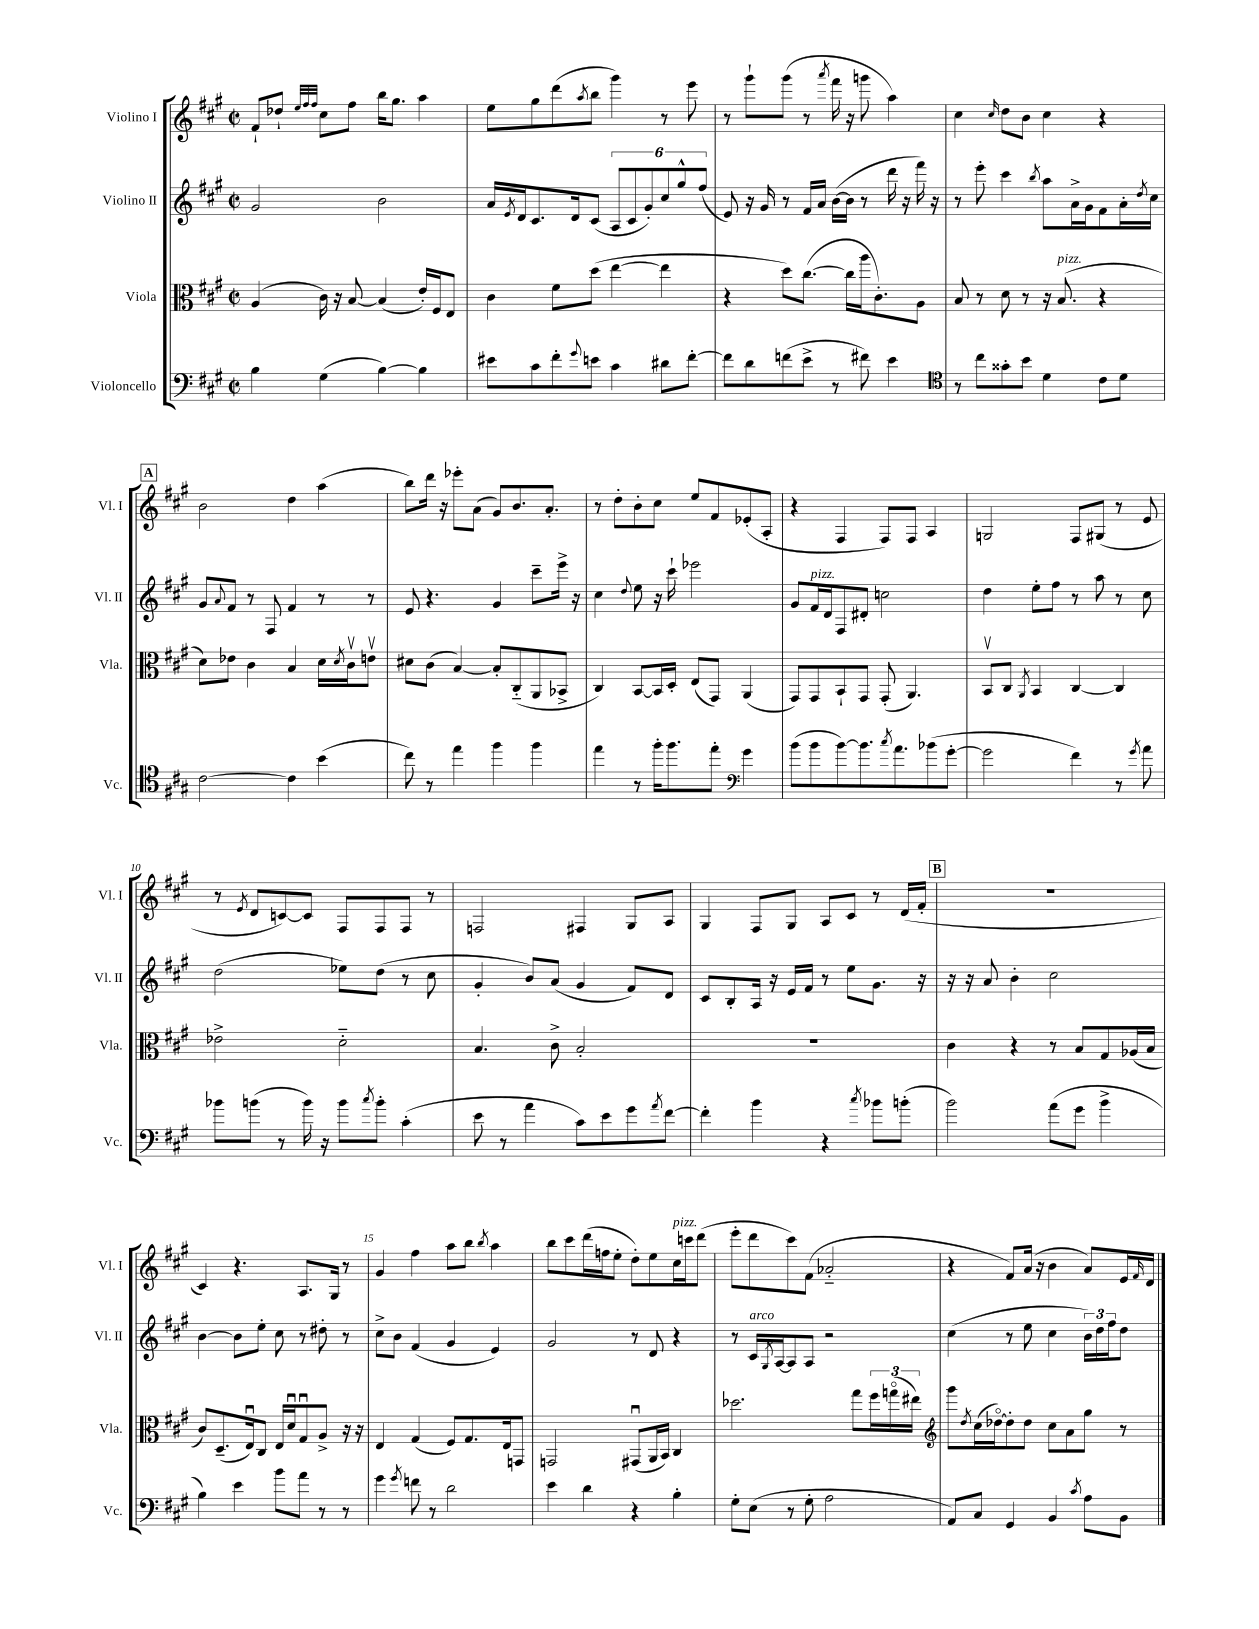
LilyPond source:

<<
\new StaffGroup <<
\new Staff = "s0" \with { instrumentName = "Violino I" shortInstrumentName = "Vl. I" } {
    \clef treble \key a \major \defaultTimeSignature \time 2/2
    fis'8-! des''8-! \grace { e''32 fis''32 fis''32 } cis''8 fis''8 b''16 gis''8. a''4 |
    e''8 gis''8 d'''8( \acciaccatura { a''8 } b''8 gis'''4) r8 e'''8 |
    r8 gis'''8-! gis'''8( r8 \acciaccatura { a'''8 } fis'''16 r16 g'''8 a''4) |
    cis''4 \grace { cis''16 } d''8 b'8 cis''4 r4 |
    \mark \markup { \box "A" } b'2 d''4 a''4( |
    b''8) d'''16 r16 ees'''8-. a'8( gis'8) b'8. a'8.-. |
    r8 d''8-. b'8-. cis''8 e''8 fis'8 ees'8-.( a8-. |
    r4 fis4 fis8) fis8 a4 |
    g2 fis8 gis8( r8 e'8 |
    r8 \acciaccatura { e'8 } d'8 c'8~) c'8 fis8 fis8 fis8 r8 |
    f2 fis4 gis8 a8 |
    gis4 fis8 gis8 a8 cis'8 r8 d'16( fis'16-. |
    \mark \markup { \box "B" } R1 |
    cis'4) r4. a8. gis16 r8 |
    gis'4 fis''4 a''8 b''8 \acciaccatura { b''8 } a''4 |
    b''8 cis'''8 d'''16( f''16 e''8-. d''8-.) e''8 cis''16^\markup { \italic "pizz." } c'''16 d'''8( |
    e'''8-. d'''8 cis'''8) fis'8( aes'2-_ |
    r4 fis'8) a'16( r16 b'4 a'8) e'16 \grace { fis'16 } d'16 \bar "|." |
}
\new Staff = "s1" \with { instrumentName = "Violino II" shortInstrumentName = "Vl. II" } {
    \clef treble \key a \major \defaultTimeSignature \time 2/2
    gis'2 b'2 |
    a'16 \acciaccatura { e'8 } d'16 cis'8. d'16 cis'8( \tuplet 6/4 { a8 cis'8 gis'8-.) cis''8 gis''8-^ fis''8( } |
    e'8) r16 gis'16 r8 fis'16 a'16 b'16~( b'16 r8 d'''16 r16 fis'''16) r16 |
    r8 e'''8-. cis'''4 \acciaccatura { b''8 } a''8 a'16-> gis'16 fis'8 a'16-. \acciaccatura { d''8 } cis''16 |
    \mark \markup { \box "A" } gis'8 \appoggiatura { a'8 } fis'8 r8 fis8 fis'4 r8 r8 |
    e'8 r4. gis'4 cis'''8-- e'''16-> r16 |
    cis''4 \appoggiatura { d''8 } e''8 r16 cis'''16-! ees'''2 |
    gis'8 fis'16^\markup { \italic "pizz." } d'16 fis8 dis'8-. c''2 |
    d''4 e''8-. fis''8 r8 a''8 r8 cis''8 |
    d''2( ees''8) d''8( r8 cis''8 |
    gis'4-. b'8) a'8( gis'4 fis'8) d'8 |
    cis'8 b8-. a16 r16 e'16 fis'16 r8 e''8 gis'8. r16 |
    \mark \markup { \box "B" } r16 r16 a'8 b'4-. cis''2 |
    b'4~ b'8 e''8-. cis''8 r8 dis''8-. r8 |
    cis''8-> b'8 fis'4( gis'4 e'4) |
    gis'2 r8 d'8 r4 |
    r8 cis'16^\markup { \italic "arco" } \acciaccatura { gis8 } a16~ a8 a8 r2 |
    cis''4( r8 e''8 cis''4 \tuplet 3/2 { b'16) d''16 fis''16 } d''8 \bar "|." |
}
\new Staff = "s2" \with { instrumentName = "Viola" shortInstrumentName = "Vla." } {
    \clef alto \key a \major \defaultTimeSignature \time 2/2
    a4( cis'16) r16 b8~ b4( e'16-.) fis16 e8 |
    cis'4 fis'8 d''8( e''4~ e''4 |
    r4 d''8) cis''8.~( cis''16 a''16 cis'8.-.) a8 |
    b8 r8 d'8 r8 r16 b8.^\markup { \italic "pizz." }( r4 |
    \mark \markup { \box "A" } d'8) ees'8 cis'4 b4 d'16 \acciaccatura { d'8 } cis'16\upbow e'8\upbow |
    dis'8 cis'8( b4~) b8-. cis8-_( a,8 bes,8-> |
    cis4) b,8~ b,16 d16-. e8( gis,8) a,4( |
    gis,8) gis,8 b,8-! gis,8 gis,8-.( a,4.) |
    b,8\upbow cis8 \acciaccatura { a,8 } b,4 cis4~ cis4 |
    ees'2-> d'2-_ |
    b4. cis'8-> b2-. |
    R1 |
    \mark \markup { \box "B" } cis'4 r4 r8 b8 gis8 aes16( b16 |
    cis'8) d8.--( e16\downbow) cis8 e16 d'16\downbow gis8\downbow a8-> r16 r16 |
    e4 gis4( fis8) gis8. e16 g,8 |
    g,2 gis,8\downbow( a,16 b,16) cis4 |
    des''2. gis''8 \tuplet 3/2 { fis''16 g''16\flageolet( eis''16) } |
    \clef treble gis'''8 \acciaccatura { d''8 } cis''16( des''16~\flageolet) des''8-. des''8 cis''8 a'8 gis''8 r8 \bar "|." |
}
\new Staff = "s3" \with { instrumentName = "Violoncello" shortInstrumentName = "Vc." } {
    \clef bass \key a \major \defaultTimeSignature \time 2/2
    b4 gis4( b4~) b4 |
    eis'8 cis'8 fis'8-. \appoggiatura { gis'8 } e'8 cis'4 dis'8 fis'8~-. |
    fis'8 d'8 f'8( e'8-> r8 fis'8) e'4 |
    \clef tenor r8 cis''8 gisis'8-. b'8 d'4 cis'8 d'8 |
    \mark \markup { \box "A" } cis'2~ cis'4 b'4( |
    cis''8) r8 e''4 fis''4 fis''4 |
    e''4 r8 fis''16-. fis''8. e''8-. \clef bass gis'4 |
    b'8( b'8 b'8~) b'8. \acciaccatura { cis''8 } a'8. bes'8( gis'8~-. |
    gis'2 fis'4) r8 \acciaccatura { gis'8 } a'8 |
    bes'8 b'8( r8 b'16) r16 b'8 \acciaccatura { cis''8 } b'8-. cis'4-.( |
    e'8 r8 a'4 cis'8) e'8 gis'8 \acciaccatura { a'8 } fis'8~ |
    fis'4-. b'4 r4 \acciaccatura { cis''8 } bes'8 b'8-.( |
    \mark \markup { \box "B" } b'2) a'8( gis'8 b'4-> |
    b4) e'4 b'8 a'8 r8 r8 |
    gis'4 \acciaccatura { gis'8 } f'8 r8 d'2 |
    e'4 d'4 r4 b4-. |
    gis8-. e8( r8 gis8-. a2 |
    a,8) cis8 gis,4 b,4 \acciaccatura { cis'8 } a8 b,8 \bar "|." |
}
>>
>>
\layout { \context { \Score \override BarNumber.break-visibility = ##(#f #t #t) barNumberVisibility = #(every-nth-bar-number-visible 5) } }
